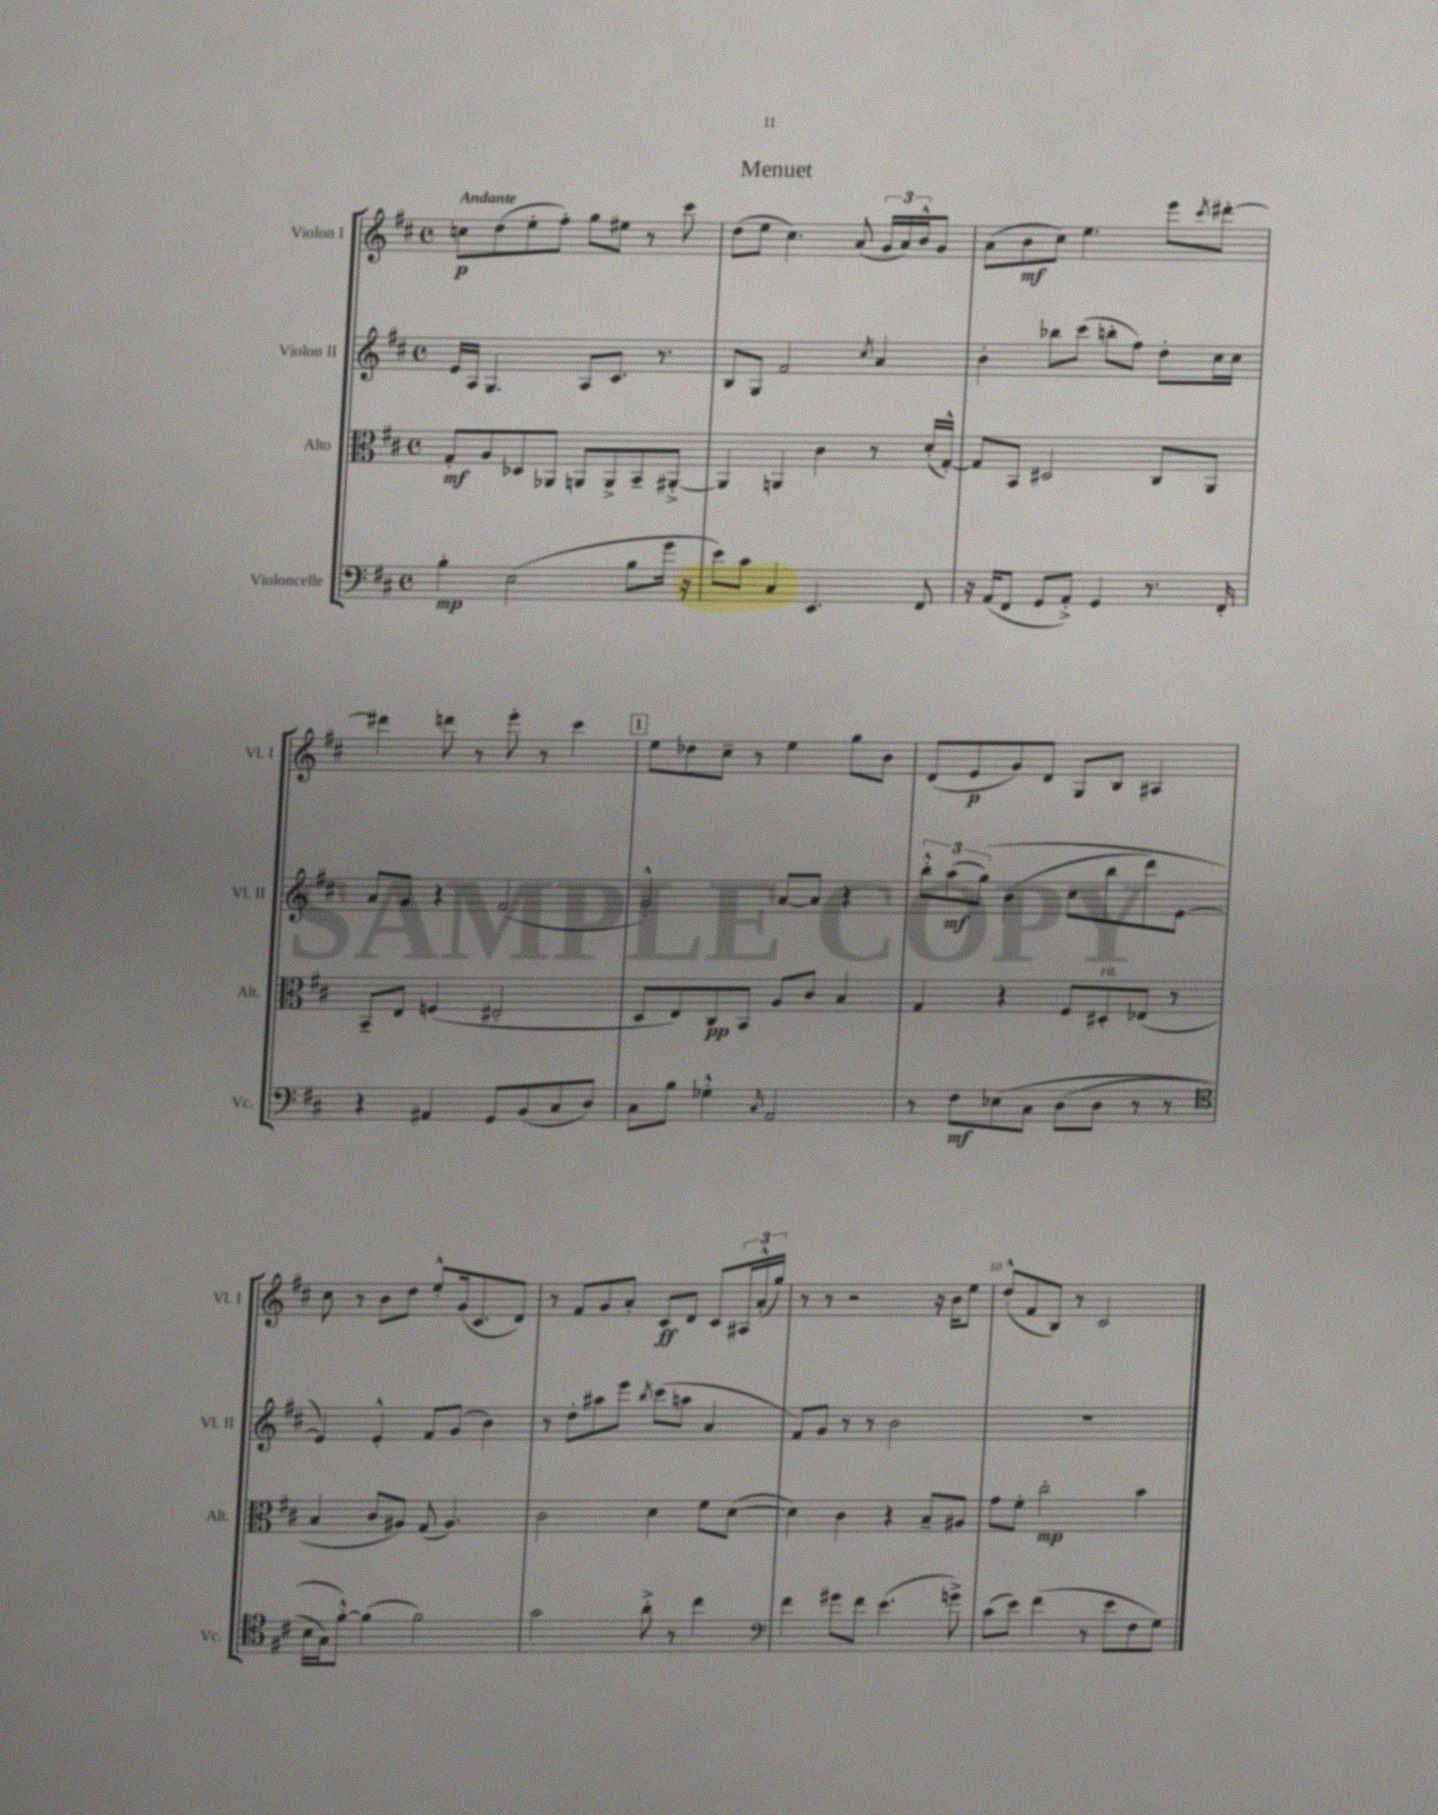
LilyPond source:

\header { title = "Menuet" }
<<
\new StaffGroup <<
\new Staff = "s0" \with { instrumentName = "Violon I" shortInstrumentName = "Vl. I" } {
    \clef treble \key d \major \defaultTimeSignature \time 4/4 \tempo "Andante"
    c''8\p d''8( e''8-. fis''8-.) g''8 eis''8 r8 cis'''8 |
    d''8( e''8 cis''4.) a'8( \tuplet 3/2 { g'16 a'16) b'16-^ } g'8 |
    a'8( b'8\mf cis''8) e''4. e'''8 \acciaccatura { cis'''8 } dis'''8~-. |
    dis'''4 d'''8 r8 e'''8-. r8 cis'''4 |
    \mark \markup { \box "1" } e''8 des''8 cis''8-- r8 e''4 g''8 b'8 |
    d'8( e'8\p g'8) d'8 g8 b8 ais4 |
    cis''8 r8 b'8 d''8 e''8-.-^ g'16( cis'8. d'8) |
    r8 fis'8 g'8 a'8-. cis'8\ff d'8 cis'8 \tuplet 3/2 { ais16 a'16-.-^( g''16) } |
    r8 r8 r2 r16 b'16 e''8 |
    d''8-.-^( fis'8 b8) r8 cis'2 \bar "|." |
}
\new Staff = "s1" \with { instrumentName = "Violon II" shortInstrumentName = "Vl. II" } {
    \clef treble \key d \major \defaultTimeSignature \time 4/4
    e'16 a16 g4. a8 cis'8. r8. |
    b8 g8 fis'2 \acciaccatura { cis''8 } a'4 |
    b'4-. bes''8 cis'''8( b''8-. fis''8) d''8-. cis''16 cis''16 |
    a'8 g'8 r4 fis'2( |
    \mark \markup { \box "1" } g'2-.-^) a'8~ a'8 r4 |
    \tuplet 3/2 { b''8-.-^ a''8\mf( g''8)\( } b'4( cis''8 b''8 d'''8) e'8~ |
    e'4\) e'4-.-^ fis'8 g'8( b'4) |
    r8 d''8-. ais''8 e'''8 \acciaccatura { b''8 } cis'''8( a''8 a'4 |
    fis'8) g'8 r8 r8 b'2 |
    R1 \bar "|." |
}
\new Staff = "s2" \with { instrumentName = "Alto" shortInstrumentName = "Alt." } {
    \clef alto \key d \major \defaultTimeSignature \time 4/4
    g8-.\mf a8 des8 aes,8 a,8 a,8-> b,8-- ais,8~-.-> |
    ais,4 a,4 cis'4 r8 d'16-.( g16~-.-^) |
    g8 b,8 dis2 cis8 a,8 |
    b,8-- e8 f4( eis2-. |
    \mark \markup { \box "1" } d8 e8) cis8\pp b,8 a8 cis'8 b4 |
    g4 r4 fis8 dis8-.^\markup { \italic "rit." } ees8( r8 |
    b4 cis'8 ais8) g8( ais4.) |
    cis'2 d'4 fis'8 d'8~( |
    d'4) cis'4 r4 b8-- ais8 |
    g'8 fis'8-. cis''2-.\mp b'4 \bar "|." |
}
\new Staff = "s3" \with { instrumentName = "Violoncelle" shortInstrumentName = "Vc." } {
    \clef bass \key d \major \defaultTimeSignature \time 4/4
    b4-.\mp e2( b8 g'16 r16 |
    e'8) cis'8 cis4 e,4. fis,8 |
    r16 a,16( fis,8 g,8 a,8-.->) g,4 r8. fis,16-. |
    r4 ais,4 g,8 b,8( cis8 d8) |
    \mark \markup { \box "1" } cis8 b8 ges4-.-^ \grace { cis16 } a,2 |
    r8 fis8\mf ees8\( cis8 d8( d8 r8 r8 |
    \clef tenor b16 g16) fis'8~-.-^\) fis'4( fis'2) |
    g'2 a'8-.-> r8 cis''4 |
    \clef bass fis'4 gis'8 fis'8 e'4.( g'8->) |
    cis'8( e'8) fis'4( r8 e'8 fis8 g8) \bar "|." |
}
>>
>>
\layout { \context { \Score \override BarNumber.break-visibility = ##(#f #t #t) barNumberVisibility = #(every-nth-bar-number-visible 5) } }
